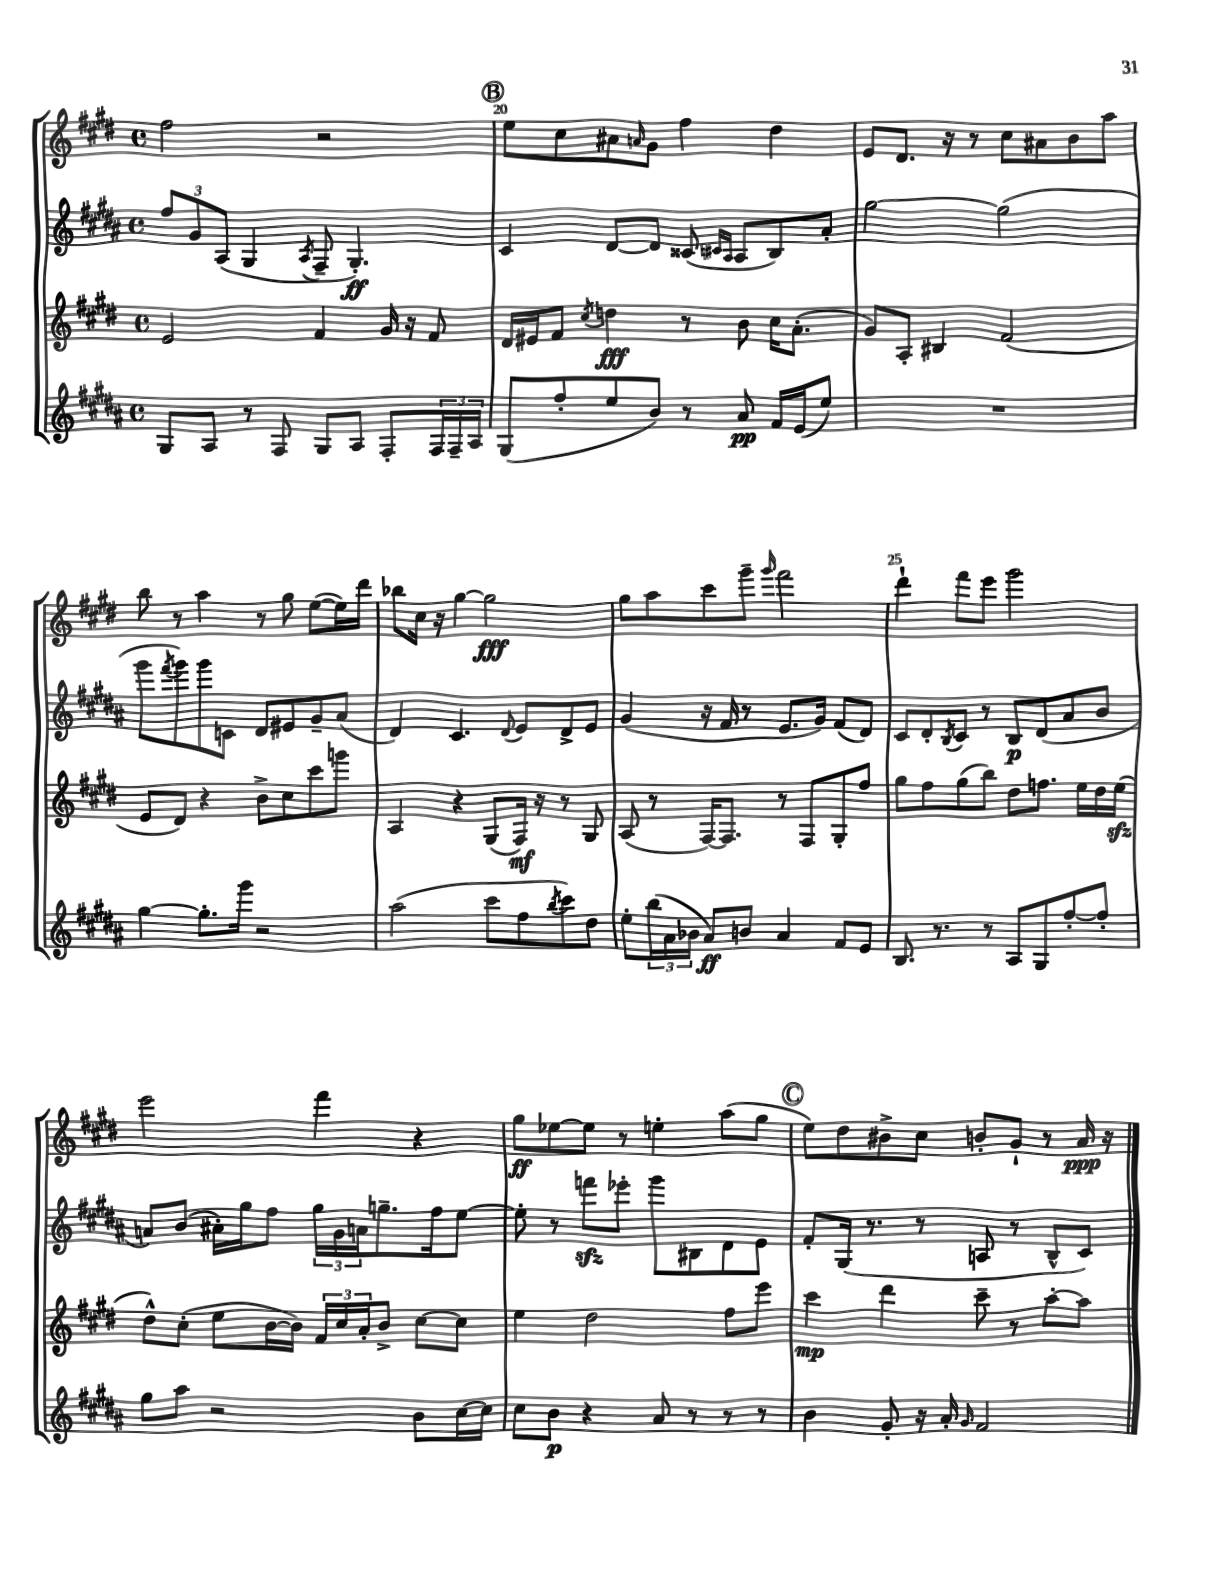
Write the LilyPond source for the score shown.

<<
\new StaffGroup <<
\new Staff = "s0" {
    \clef treble \key e \major \defaultTimeSignature \time 4/4
    fis''2 r2 |
    \mark \markup { \circle "B" } e''8 cis''8 ais'8 \grace { a'16 } gis'8 fis''4 dis''4 |
    e'8 dis'8. r16 r8 cis''8 ais'8 b'8 a''8 |
    b''8 r8 a''4 r8 gis''8 e''8~( e''16) dis'''16 |
    bes''8 cis''16 r16 gis''4~ gis''2\fff |
    gis''8 a''8 cis'''8 gis'''8-- \grace { gis'''16 } fis'''2 |
    dis'''4-! fis'''8 e'''8 gis'''2 |
    e'''2 fis'''4 r4 |
    gis''8\ff ees''8~ ees''8 r8 e''4-. a''8( gis''8 |
    \mark \markup { \circle "C" } e''8) dis''8 bis'8-> cis''8 b'8-. gis'8-! r8 a'16\ppp r16 \bar "|." |
}
\new Staff = "s1" {
    \clef treble \key b \major \defaultTimeSignature \time 4/4
    \tuplet 3/2 { fis''8 gis'8 ais8( } gis4 \acciaccatura { ais8 } fis8-- gis4.-.\ff) |
    \mark \markup { \circle "B" } cis'4 dis'8~ dis'8 cisis'8( \grace { cis'16 ais16 } ais8 b8) ais'8-. |
    gis''2~ gis''2( |
    gis'''8 \acciaccatura { fis'''8 } gis'''8) gis'''8 c'8 dis'8 eis'8 gis'8-- ais'8( |
    dis'4) cis'4. \appoggiatura { dis'8 } e'8 dis'8-> e'8 |
    gis'4( r16 fis'16 r8 e'8. gis'16) fis'8( dis'8) |
    cis'8 dis'8-. \acciaccatura { b8 } cis'8 r8 b8\p dis'8( ais'8 b'8 |
    a'8) b'8( ais'16-.) gis''16 fis''8 \tuplet 3/2 { gis''16 gis'16 a'16 } g''8.-- fis''16 e''8~ |
    e''8-. r8 f'''8\sfz ees'''8-. gis'''8 bis8 dis'8 e'8 |
    \mark \markup { \circle "C" } fis'8-. gis16( r8. r8 a8 r8 b8-^ cis'8) \bar "|." |
}
\new Staff = "s2" {
    \clef treble \key e \major \defaultTimeSignature \time 4/4
    e'2 fis'4 gis'16 r16 fis'8 |
    \mark \markup { \circle "B" } dis'16 eis'16 fis'8 \acciaccatura { cis''8 } d''4\fff r8 b'8 cis''16 a'8.-.( |
    gis'8) a8-. bis4 fis'2( |
    e'8 dis'8) r4 b'8-> cis''8 cis'''8 g'''8 |
    a4 r4 gis8( fis16\mf) r16 r8 gis8 |
    a8( r8 fis16~) fis8. r8 fis8 gis8-. fis''8 |
    gis''8 fis''8 gis''8( b''8) dis''8 f''8. e''16 dis''16 e''16\sfz( |
    dis''8-^) cis''8-.( e''8 b'16~ b'16) \tuplet 3/2 { fis'16 cis''16 a'16-. } b'8-> cis''8~ cis''8 |
    e''4 dis''2 fis''8 e'''8 |
    \mark \markup { \circle "C" } cis'''4\mp dis'''4 cis'''8-- r8 a''8~-. a''8 \bar "|." |
}
\new Staff = "s3" {
    \clef treble \key b \major \defaultTimeSignature \time 4/4
    gis8 ais8 r8 fis8 gis8 ais8 fis8-. \tuplet 3/2 { fis16 fis16-- ais16 } |
    \mark \markup { \circle "B" } gis8( fis''8-. e''8 b'8) r8 ais'8\pp fis'16 e'16( e''8) |
    R1 |
    gis''4~ gis''8.-. gis'''16 r2 |
    ais''2( cis'''8 fis''8 \acciaccatura { b''8 } cis'''8) dis''8 |
    e''8-. \tuplet 3/2 { b''16( ais'16 bes'16 } ais'8\ff) b'8 ais'4 fis'8 e'8 |
    b8. r8. r8 ais8 gis8 fis''8~-. fis''8-. |
    gis''8 ais''8 r2 b'8 cis''16~ cis''16 |
    cis''8 b'8\p r4 ais'8 r8 r8 r8 |
    \mark \markup { \circle "C" } b'4 gis'8-. r16 ais'16-. \grace { gis'16 } fis'2 \bar "|." |
}
>>
>>
\layout { \context { \Score currentBarNumber = #19 \override BarNumber.break-visibility = ##(#f #t #t) barNumberVisibility = #(every-nth-bar-number-visible 5) } }
